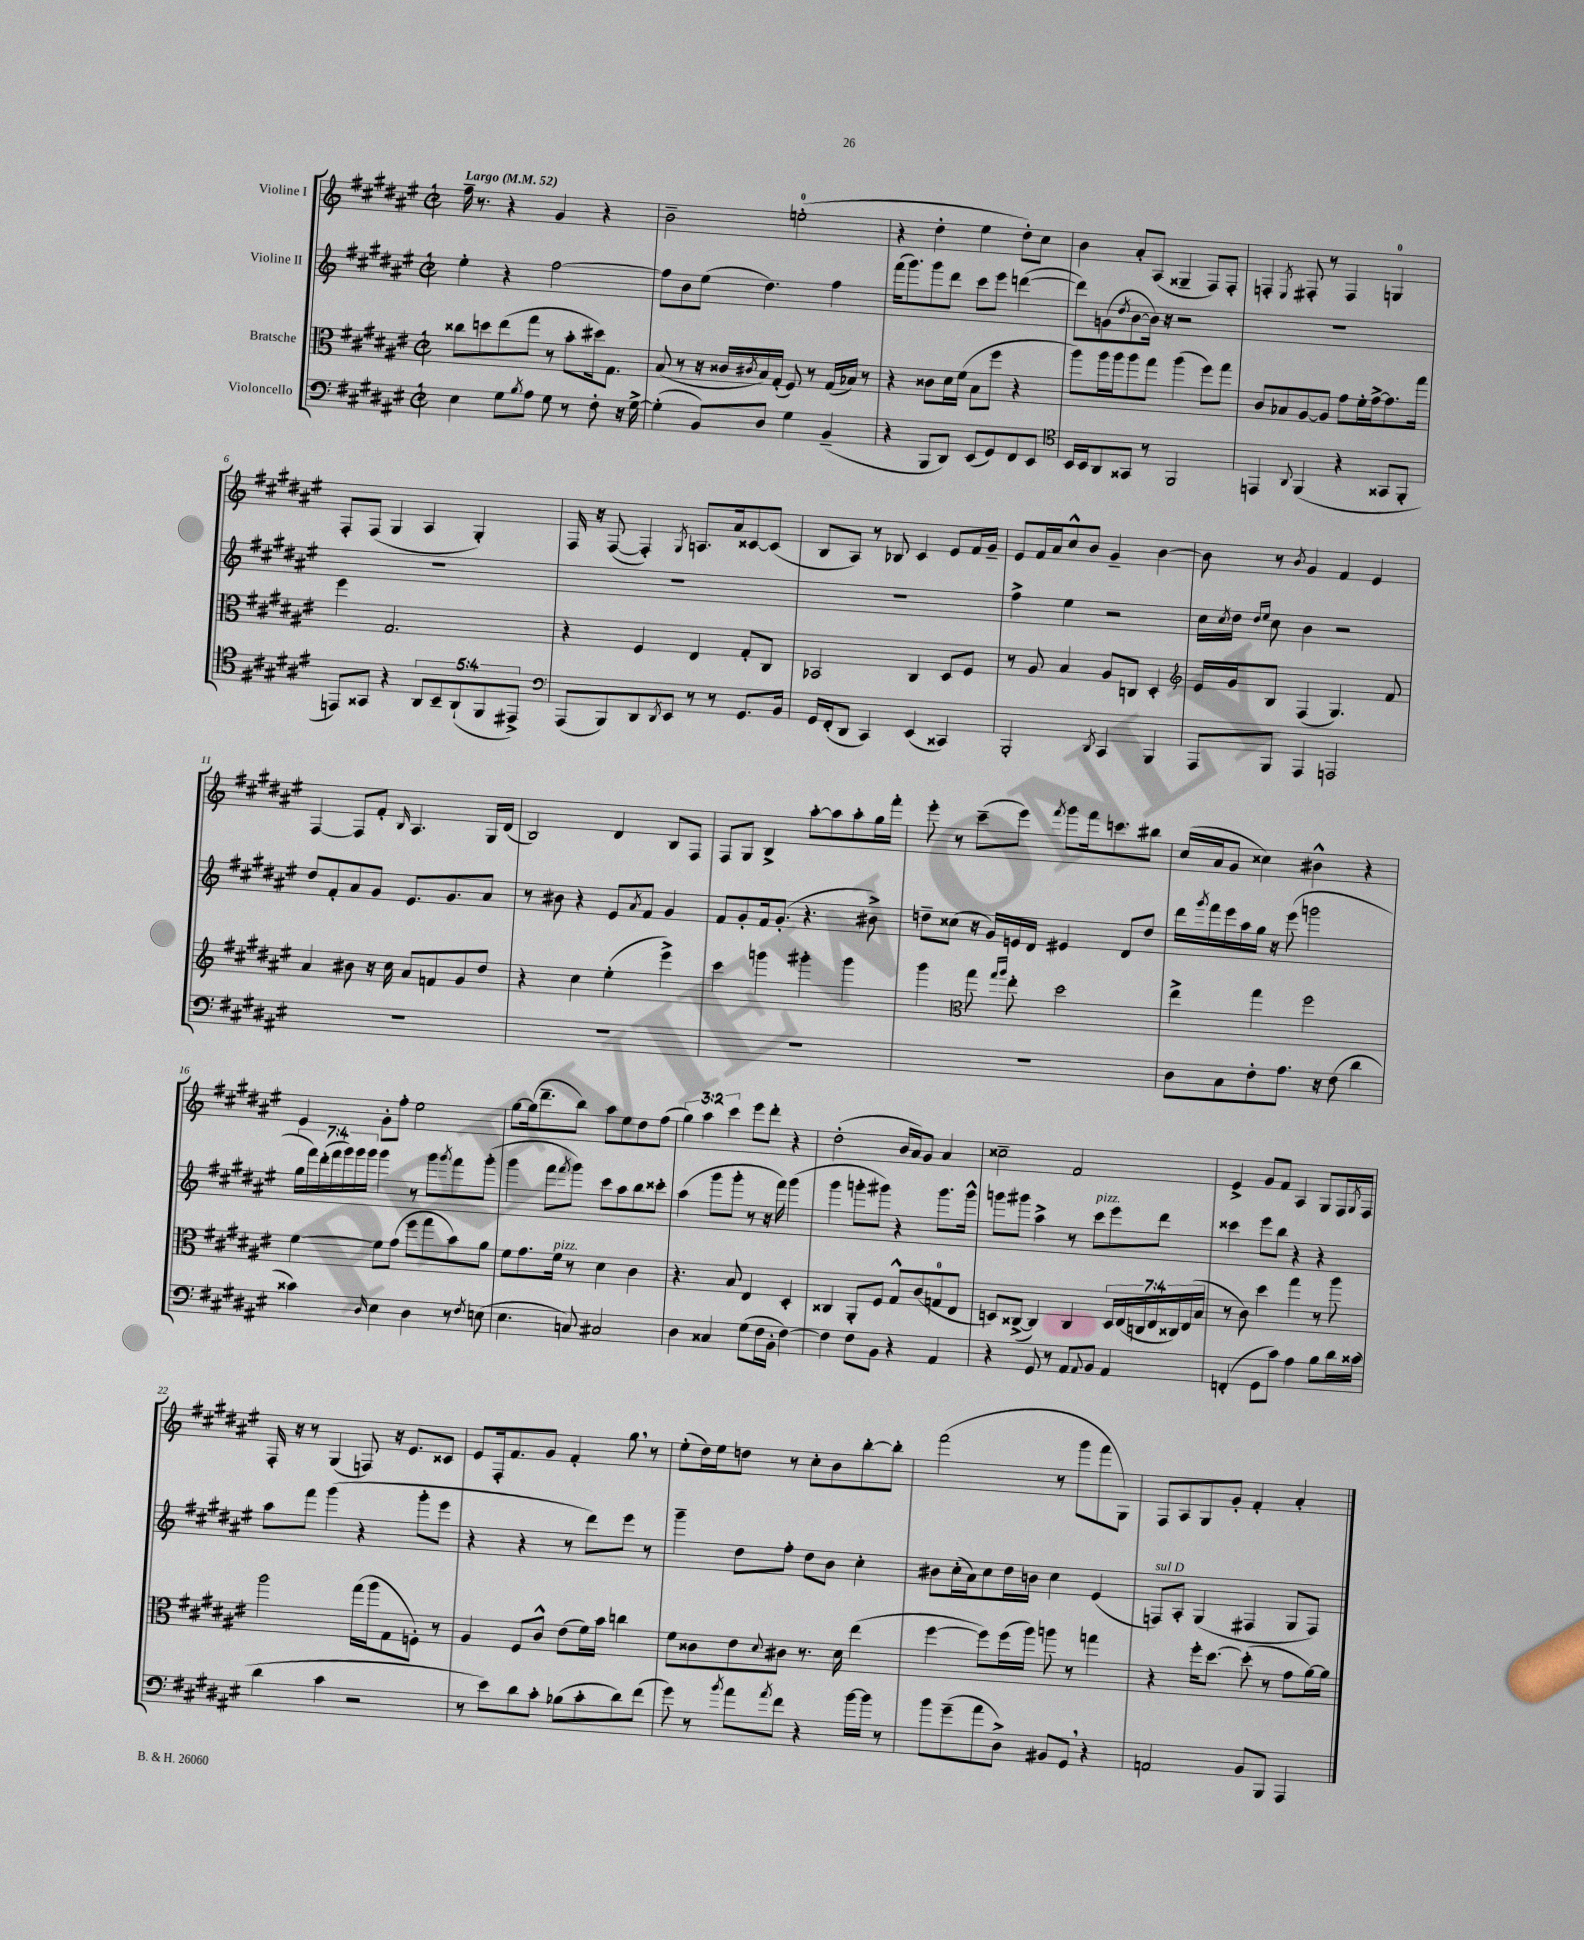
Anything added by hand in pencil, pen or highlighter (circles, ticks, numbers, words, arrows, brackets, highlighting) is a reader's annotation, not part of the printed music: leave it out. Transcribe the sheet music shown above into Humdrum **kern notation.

**kern	**kern	**kern	**kern
*staff4	*staff3	*staff2	*staff1
*clefF4	*clefC3	*clefG2	*clefG2
*k[f#c#g#d#a#e#]	*k[f#c#g#d#a#e#]	*k[f#c#g#d#a#e#]	*k[f#c#g#d#a#e#]
*M2/2	*M2/2	*M2/2	*M2/2
*met(c|)	*met(c|)	*met(c|)	*met(c|)
*MM52	*MM52	*MM52	*MM52
4E#	8cc##	4ee#'	16ff#~
.	.	.	8.r
.	8dd	.	.
8G#	(8ee#	4r	4r
8qB	.	.	.
8A#	8gg#	.	.
8G#	8r	[2ff#	4g#
8r	8b'	.	.
8F#'	16dd#)	.	4r
.	8.G#	.	.
16r	.	.	.
[16G#^	.	.	.
=	=	=	=
(4G#']	(8B	8ff#]	2b~
.	8r	8b	.
8BB)	16r	(8ee#	.
.	16c##	.	.
.	8qc#	.	.
8D#	16B)	4.dd#)	.
.	(16G#'	.	.
4G#	8F#)	.	(2ee'
.	8r	.	.
(4BB~	(16G#	4ff#	.
.	16B-)	.	.
.	8r	.	.
=	=	=	=
4r	4r	(16fff#	4r
.	.	8.ggg#)	.
8BBB	8c##	8ggg#	4dd#'
8DD#)	16d#	8ddd#	.
.	(16f#	.	.
(8EE#	8B	8ccc#	4ee#
8GG#)	8ff#	8eee#	.
8FF#	4r	([4ddd	8dd#')
8EE#	.	.	8cc#
=	=	=	=
*clefC4	*	*	*
16BB	8aa#)	8ddd])	4b
16BB	.	.	.
8AA#	16aa#	(8g	.
.	16aa#	.	.
.	.	8qdd#	.
8GG##	8aa#	[8b	8a#'
8r	8gg#	16b])	(8A#
.	.	16r	.
2FF#	(4aa#	2r	4G##~
.	8ff#)	.	8F#)
.	8gg#	.	8F#'
=	=	=	=
4EE	8c#	1r	4F'
.	8B-	.	.
8qqAA#	.	.	8qE#
(4FF#	[8A#	.	8F#'
.	8A#]	.	8r
4r	8g#	.	4F#
.	16f#'	.	.
.	[16g#^	.	.
8GG##	8.g#]	.	4G
8FF#'	.	.	.
.	16gg#	.	.
=	=	=	=
8EE)	4ff#	1r	8F#'
8GG##	.	.	(8F#
4r	2.G#	.	4G#
10AA#	.	.	4A#
10BB~	.	.	.
(10AA#`	.	.	.
.	.	.	4G#')
10FF#	.	.	.
10EE#^)	.	.	.
=	=	=	=
*clefF4	*	*	*
(8AAA#	4r	1r	16F#
.	.	.	16r
8BBB)	.	.	([8F#
8DD#	4F#	.	4F#'])
8qDD#	.	.	.
8EE#	.	.	.
.	.	.	8qG#
8r	4E#	.	8.A
8r	.	.	.
.	.	.	16a#
8.GG#	8G#'	.	[8c##
.	8C#	.	(8c##]
16BB	.	.	.
=	=	=	=
16GG#	2BB-	1r	8B
(16FF#'	.	.	.
8DD#	.	.	8A#)
4CC#)	.	.	8r
.	.	.	8B-
(4EE#	4C#	.	4c#
4CC##)	8D#	.	8e#
.	8F#	.	16f#
.	.	.	16g#~
=	=	=	=
2BBB'	8r	4ff#^	8e#
.	8A#	.	16f#
.	.	.	16a#
.	4B	4ee#	8cc#^^
.	.	.	8b
8qDD#	.	.	.
4CC#	8A#	2r	4g#~
.	8C	.	.
4BBB	4D#'	.	[4b
=	=	=	=
*	*clefG2	*	*
8AAA#	16e#	16cc#	8b]
.	.	8qcc#	.
.	16g#	16dd#	.
.	.	16qqdd#	.
.	.	16qqee#	.
8BBB	8B	8cc#	8r
.	.	.	8qb
4AAA#	(4F#	4b	4g#
2AAA	4.G#)	2r	4f#
.	.	.	4e#
.	8f#	.	.
=	=	=	=
1r	4a#	8dd#	[4F#
.	.	8f#'	.
.	8b#	8a#	8F#]
.	16r	8g#	8f#'
.	16cc#	.	.
.	.	.	16qqB
.	8a#	8.e#	4.A#
.	8f	.	.
.	.	8.g#	.
.	8g#	.	.
.	8dd#	8a#	16G#
.	.	.	(16d#
=	=	=	=
1r	4r	8r	2B)
.	.	8b#	.
.	4cc#	4r	.
.	(4ee#'	8e#	4d#
.	.	8qa#	.
.	.	8f#	.
.	4eee#^)	4g#	8B
.	.	.	8F#
=	=	=	=
1r	4ccc#	8f#	8F#
.	.	8g#'	8G#
.	4ggg	16f#	4B^
.	.	(8.g#'	.
.	4ggg#'	4.r	[8aa#'
.	.	.	8aa#]
.	4ggg#	.	8aa#'
.	.	8b#^)	16gg#
.	.	.	16fff#'
=	=	=	=
1r	4ggg#	8dd~	8eee#'
.	.	(8cc##	8r
*	*clefC3	*	*
.	8gg#	16r	(8ccc#~
.	.	16g#)	.
.	16qqgg#	.	.
.	16qqaa#	.	.
.	8ee#'	16e	8eee#)
.	.	16d#	.
.	.	.	8qfff#
.	2dd#	4e#	8ggg#
.	.	.	16fff#
.	.	.	8.ccc
.	.	8d#	.
.	.	8dd	8bb#
=	=	=	=
8D#	4ee#^	16ddd#	(16cc#
.	.	8qggg#	.
.	.	16fff#	16a#
8C#	.	16eee#	8g#
.	.	16aa#	.
8F#'	4gg#	16gg#	4cc##)
.	.	16r	.
8.A#	.	(8eee#	.
.	2ff#	2ggg	4b#^^
16r	.	.	.
(8F#	.	.	.
4d#	.	.	4r
=	=	=	=
4c##)	[4f#	28gg#	4e#
.	.	28fff#)	.
.	.	(28ddd#'	.
.	.	28fff#	.
.	.	28ggg#)	.
.	.	28ggg#	.
.	.	28ggg#	.
16qqD#	.	.	.
4E#	8f#]	4ggg#	8g#'
.	(8g#	.	8ff#'
4D#	8ff#	8r	2ee#
.	8gg#	8ggg#	.
.	.	8qggg#	.
8r	8b)	8fff#	.
8qF#	.	.	.
(8E	8a#	(8ggg#'	.
=	=	=	=
4.E#	8f#	4ggg#	[8gg#
.	8.g#	.	(16gg#]
.	.	.	8.ddd#~
.	.	8fff#	.
.	16f#	.	.
.	.	8qfff#	.
8C)	8r	8ggg#)	8bb)
2C#	4d#	8ccc#	8aa#
.	.	8aa#	8ee#
.	4c#	8bb	8dd#
.	.	8ccc##'	(8ff#
=	=	=	=
4D#	4.r	(4aa#	6gg#)
.	.	.	6aa#
4C##	.	8ggg#	.
.	.	.	6ccc#
.	8B	8ggg#'	.
(8G#	4E#	8r	8eee#
16F#	.	16r	8ddd#'
16BB'	.	16fff#)	.
[4F#)	4D#'	(4ggg#	4r
=	=	=	=
4F#]	4C##	4ggg#	(2dd#'
8F#	8AA#'	8ggg'	.
8BB	8F#	8ggg#)	.
4r	8G#^^	4r	16b
.	.	.	16a#)
.	(8c#	.	8g#
4AA#	8G	8.ggg#	4a#
.	8E#	.	.
.	.	16ggg#^^	.
=	=	=	=
4r	8D)	8ggg	2cc##~
.	([8C##^	8ggg#	.
8GG#	4C##])	4aa#^	.
8r	.	.	.
8AA#	4C##	8r	2f#
8qqAA#	.	.	.
8BB	.	8ccc#	.
4AA#	28D	8eee#	.
.	(28E#	.	.
.	28C	.	.
.	28E#	.	.
.	.	8ddd#	.
.	28C##)	.	.
.	(28E#	.	.
.	28B	.	.
=	=	=	=
(4FF'	8r	4ccc##	4e#^
.	8c#)	.	.
8GG#	4dd#	8eee#	8g#
8c#)	.	8bb	8f#
4A#	4gg#	4r	4A#
8B	8r	4r	8G#
16d#	8aa#	.	16F#
.	.	.	8qG#
(16c##	.	.	16F#
=	=	=	=
4d#	2aa#	8aa#	16F#'
.	.	.	16r
.	.	8fff#	8r
4c#	.	(4ggg#	(4G#
2r	(16gg#	4r	8F)
.	16aa#	.	.
.	8G#	.	16r
.	.	.	8.e#
.	8F')	8ggg#'	.
.	8r	8eee#	8c##
=	=	=	=
8r	4A#	4r	8e#
8e#)	.	.	16F#'
.	.	.	8.f#
8d#	8F#	4r	.
8c#'	8c#^^	.	8g#
(8B-	(8e#	8r	4f#'
8c#'	16f#)	8ddd#)	.
.	16b	.	.
8d#)	4cc	8eee#	8gg#
(8f#	.	8r	8r
=	=	=	=
8g#)	8f#	4ggg#~	(8ee#'
8r	8c##	.	16dd#)
.	.	.	16ee#
8qb	.	.	.
8a#	8e#	8dd#	8dd
8qa#	8qqd#	.	.
8f#	8c#	8ff#'	8r
4r	8.r	8dd#	8cc#'
.	.	8b	8b
.	16d#	.	.
[16b	(4ee#	4cc#'	[8bb'
16b]	.	.	.
8r	.	.	8bb']
=	=	=	=
8b	[4ff#	8b#	(2fff#
(8g#~	.	(16cc#'	.
.	.	16a#)	.
8a#	8ff#])	8cc#	.
8D#^)	(16ff#	16dd#	.
.	16aa#)	16b	.
8BB#	8aa	4cc#	8r
8GG#	8r	.	8ggg#
4r	4gg	(4e#	8fff#
.	.	.	8G#)
=	=	=	=
2AA	4r	8F)	8F#
.	.	8A#'	8A#
.	16ff#'	(4G#	8G#
.	[8.dd#	.	.
.	.	.	8g#'
8BB	(8dd#']	4F#	4f#'
8BBB	8r	.	.
4AAA#	8g#	8G#	4a#'
.	[16a#)	8F#)	.
.	16a#]	.	.
==	==	==	==
*-	*-	*-	*-
